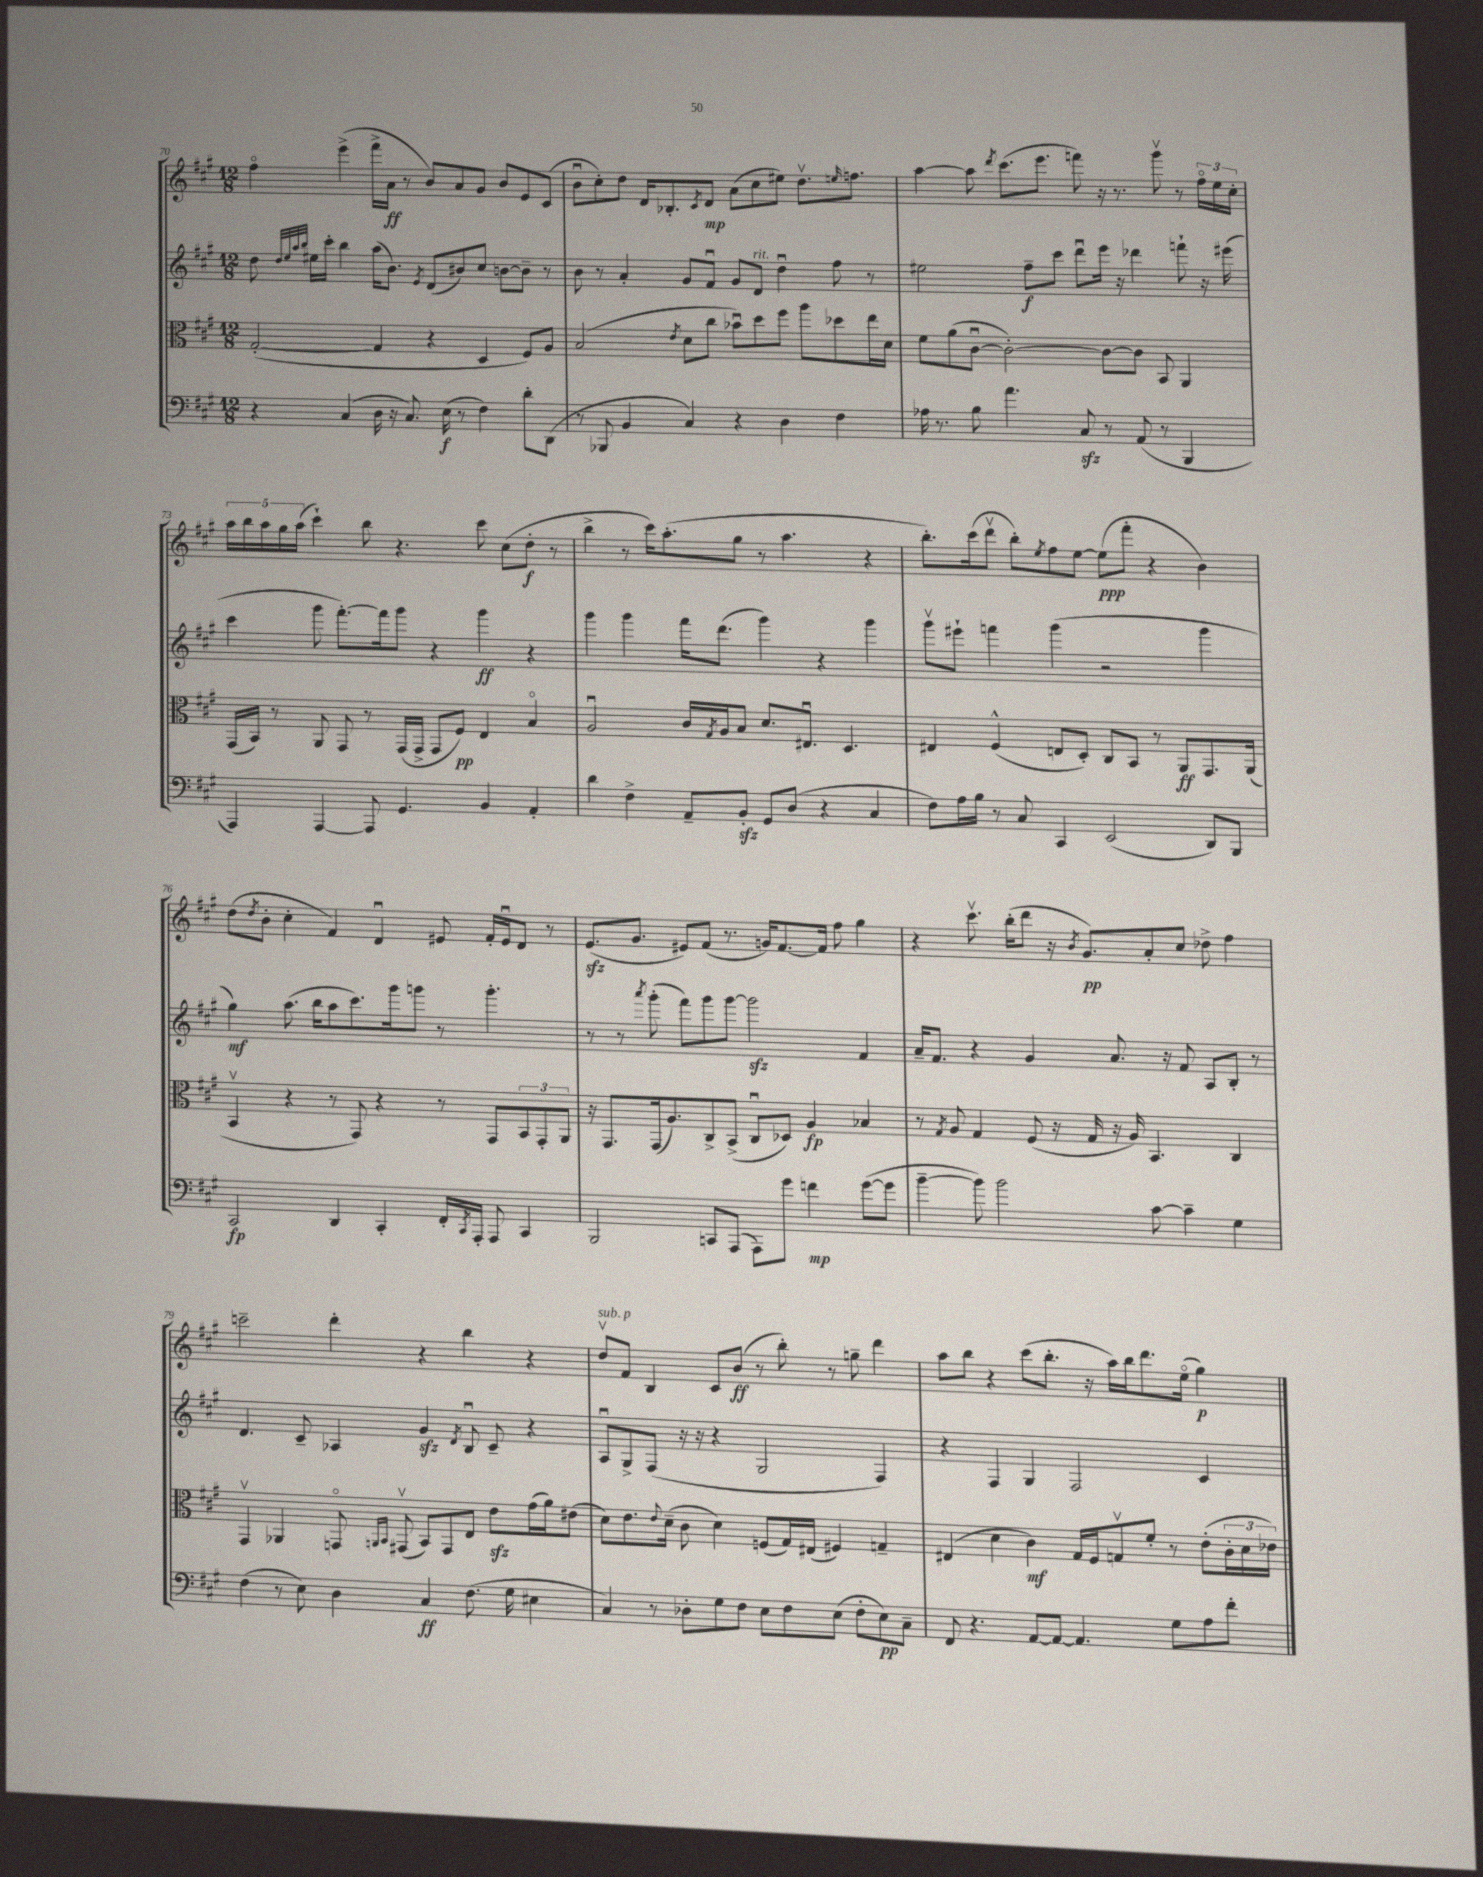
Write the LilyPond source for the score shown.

<<
\new StaffGroup <<
\new Staff = "s0" {
    \clef treble \key a \major \numericTimeSignature \time 12/8
    fis''4\flageolet e'''4->( fis'''16-> a'16\ff r8 b'8) a'8 gis'8 b'8 e'8 cis'8( |
    b'8\downbow cis''8-.) d''8 d'16 bes8.-. \acciaccatura { cis'8 } d'8\mp a'8( cis''8 eis''8) d''8.\upbow \grace { e''16 } f''8. |
    a''4~ a''8 \acciaccatura { d'''8 } cis'''8.( e'''8. f'''8) r16 r8. gis'''8\upbow r8 \tuplet 3/2 { fis''16\flageolet e''16 cis''16-. } |
    \tuplet 5/4 { a''16 b''16 a''16 gis''16 a''16( } cis'''4-!) b''8 r4. cis'''8 cis''8( d''8-.\f r8 |
    b''4-> r8 cis'''16) a''8.-.( gis''8 r8 a''4. r4 |
    b''8.-.) cis'''16( d'''8\upbow b''8-.) \acciaccatura { e''8 } fis''8 e''8~ e''8\ppp( fis'''8-. r4 b'4) |
    d''8( \acciaccatura { d''8 } b'8-. cis''4-. fis'4) d'4\downbow eis'8 fis'16-. eis'16\downbow d'8 r8 |
    e'8.\sfz( gis'8. eis'8) fis'8( r8. g'16) fis'8.~ fis'16 fis''8 gis''4 |
    r4 cis'''8.\upbow b''16-.( d'''8 r16 \acciaccatura { b'8 } gis'8.\pp) a'8-. cis''8 des''8-> fis''4 |
    c'''2-- d'''4-. r4 b''4 r4 |
    d''8\upbow^\markup { \italic "sub. p" } fis'8 b4 cis'8 b'8\ff( r8 b''8-.) r8 g''8-- d'''4 |
    a''8 b''8 r4 cis'''8( b''8.-. r16 a''16) b''16 d'''8. e''16\flageolet( gis''4\p) \bar "|." |
}
\new Staff = "s1" {
    \clef treble \key a \major \numericTimeSignature \time 12/8
    d''8 \grace { d''32 e''32 a''32 b''32 } eis''16 cis'''16-. b''4 a''16( b'8.) \acciaccatura { e'8 } d'8( bis'8) cis''8 b'8~ b'8-- r8 |
    b'8 r8 a'4-. gis'8 fis'8\downbow gis'8 d'8^\markup { \italic "rit." } d''4\downbow fis''8 r8 |
    eis''2 fis''8--\f cis'''8 d'''8\downbow e'''16 r16 des'''4 f'''8-! r16 eis'''16( |
    cis'''4 gis'''8 fis'''8.~-.) fis'''16 gis'''8 r4 gis'''4\ff r4 |
    gis'''4 gis'''4 fis'''16 d'''8.( gis'''4) r4 gis'''4 |
    gis'''8\upbow eis'''8-! f'''4 gis'''4( r2 gis'''4 |
    gis''4\mf) a''8.( b''16 a''8 cis'''8.) gis'''16 g'''8 r8 g'''4.-. |
    r8 r8 \acciaccatura { a'''8 } gis'''8-.( fis'''8) gis'''8 gis'''8~ gis'''2\sfz fis'4 |
    a'16-- fis'8. r4 gis'4 a'8. r16 fis'8 a8 b8-. r8 |
    d'4. cis'8-- aes4 gis'4\sfz \acciaccatura { d'8 } b8\downbow cis'8-- r4 |
    a8\downbow gis8-> fis8( r16 r16 r4 gis2 fis4) |
    r4 fis4 gis4 fis2 cis'4 \bar "|." |
}
\new Staff = "s2" {
    \clef alto \key a \major \numericTimeSignature \time 12/8
    gis2~-.( gis4 r4 d4 fis8) a8 |
    b2( \acciaccatura { e'8 } d'8 cis''8 bes'8\downbow) d''8 fis''8 a''8 des''8 e''16 d'16 |
    fis'8 a'8( cis'8~\downbow cis'2~-.) cis'8~ cis'8 b,8 a,4 |
    gis,16( b,16) r8 a,8 gis,8 r8 gis,16( gis,16-> gis,8 fis8\pp) e4 b4\flageolet |
    a2\downbow cis'16 \acciaccatura { gis8 } a16 b8 d'8. eis8.\downbow d4. |
    eis4 fis4-^( e8 d8-.) cis8 b,8 r8 a,8\ff gis,8. a,16( |
    b,4\upbow r4 r8 gis,8) r4 r8 gis,8 \tuplet 3/2 { b,8 gis,8-. a,8 } |
    r16 gis,8. gis,16( a8.) cis8-> b,8->( cis8\downbow des8) a4\fp bes4 |
    r8 \acciaccatura { gis8 } a8 gis4 fis8( r16 gis16 r16 a16) b,4. cis4 |
    gis,4\upbow aes,4 g,8\flageolet \grace { a,16 b,16 } gis,8\upbow( b,8) gis,8 e8 e'8\sfz gis'16( a'16) eis'8( |
    d'8) e'8. \appoggiatura { e'8 } d'16--( cis'8 d'4) f8( gis16) eis16( fis4) g4-- |
    eis4( d'4 cis'4\mf) gis16 fis16 g8\upbow fis'8-. r8 e'8-.( \tuplet 3/2 { cis'16-. d'16 ees'16) } \bar "|." |
}
\new Staff = "s3" {
    \clef bass \key a \major \numericTimeSignature \time 12/8
    r4 cis4( d16 r16 cis8.) e16\f( r8 fis4) d'8-. d,8( |
    r8 bes,,8 b,4 cis4) r4 d4 fis4 |
    aes16 r8. b8 a'4. cis8\sfz r8 a,8( r8 b,,4 |
    a,,4) a,,4~ a,,8 gis,4. b,4 a,4-. |
    d'4 fis4-> a,8-- b,8-.\sfz gis,8 d8( r4 cis4 |
    fis8) a16 b16 r8 cis8 cis,4 e,2( d,8) b,,8 |
    cis,2\fp d,4 cis,4-. fis,16-. \acciaccatura { cis,8 } a,,16-. a,,8 cis,4 |
    b,,2 c,8 a,,8( a,,8) gis'8 f'4\mp gis'8~( gis'8 |
    b'4~-- b'8) b'2 cis'8~ cis'4-- gis4 |
    fis4( r8 e8) d4 cis4\ff fis8.( gis16 eis4 |
    cis4) r8 des8-. gis8 fis8 e8 fis8 e8( fis8-. e8\pp) cis8-- |
    fis,8 r4. a,8~ a,8~ a,4. gis8 a8 fis'8-. \bar "|." |
}
>>
>>
\layout { \context { \Score currentBarNumber = #70 } }
